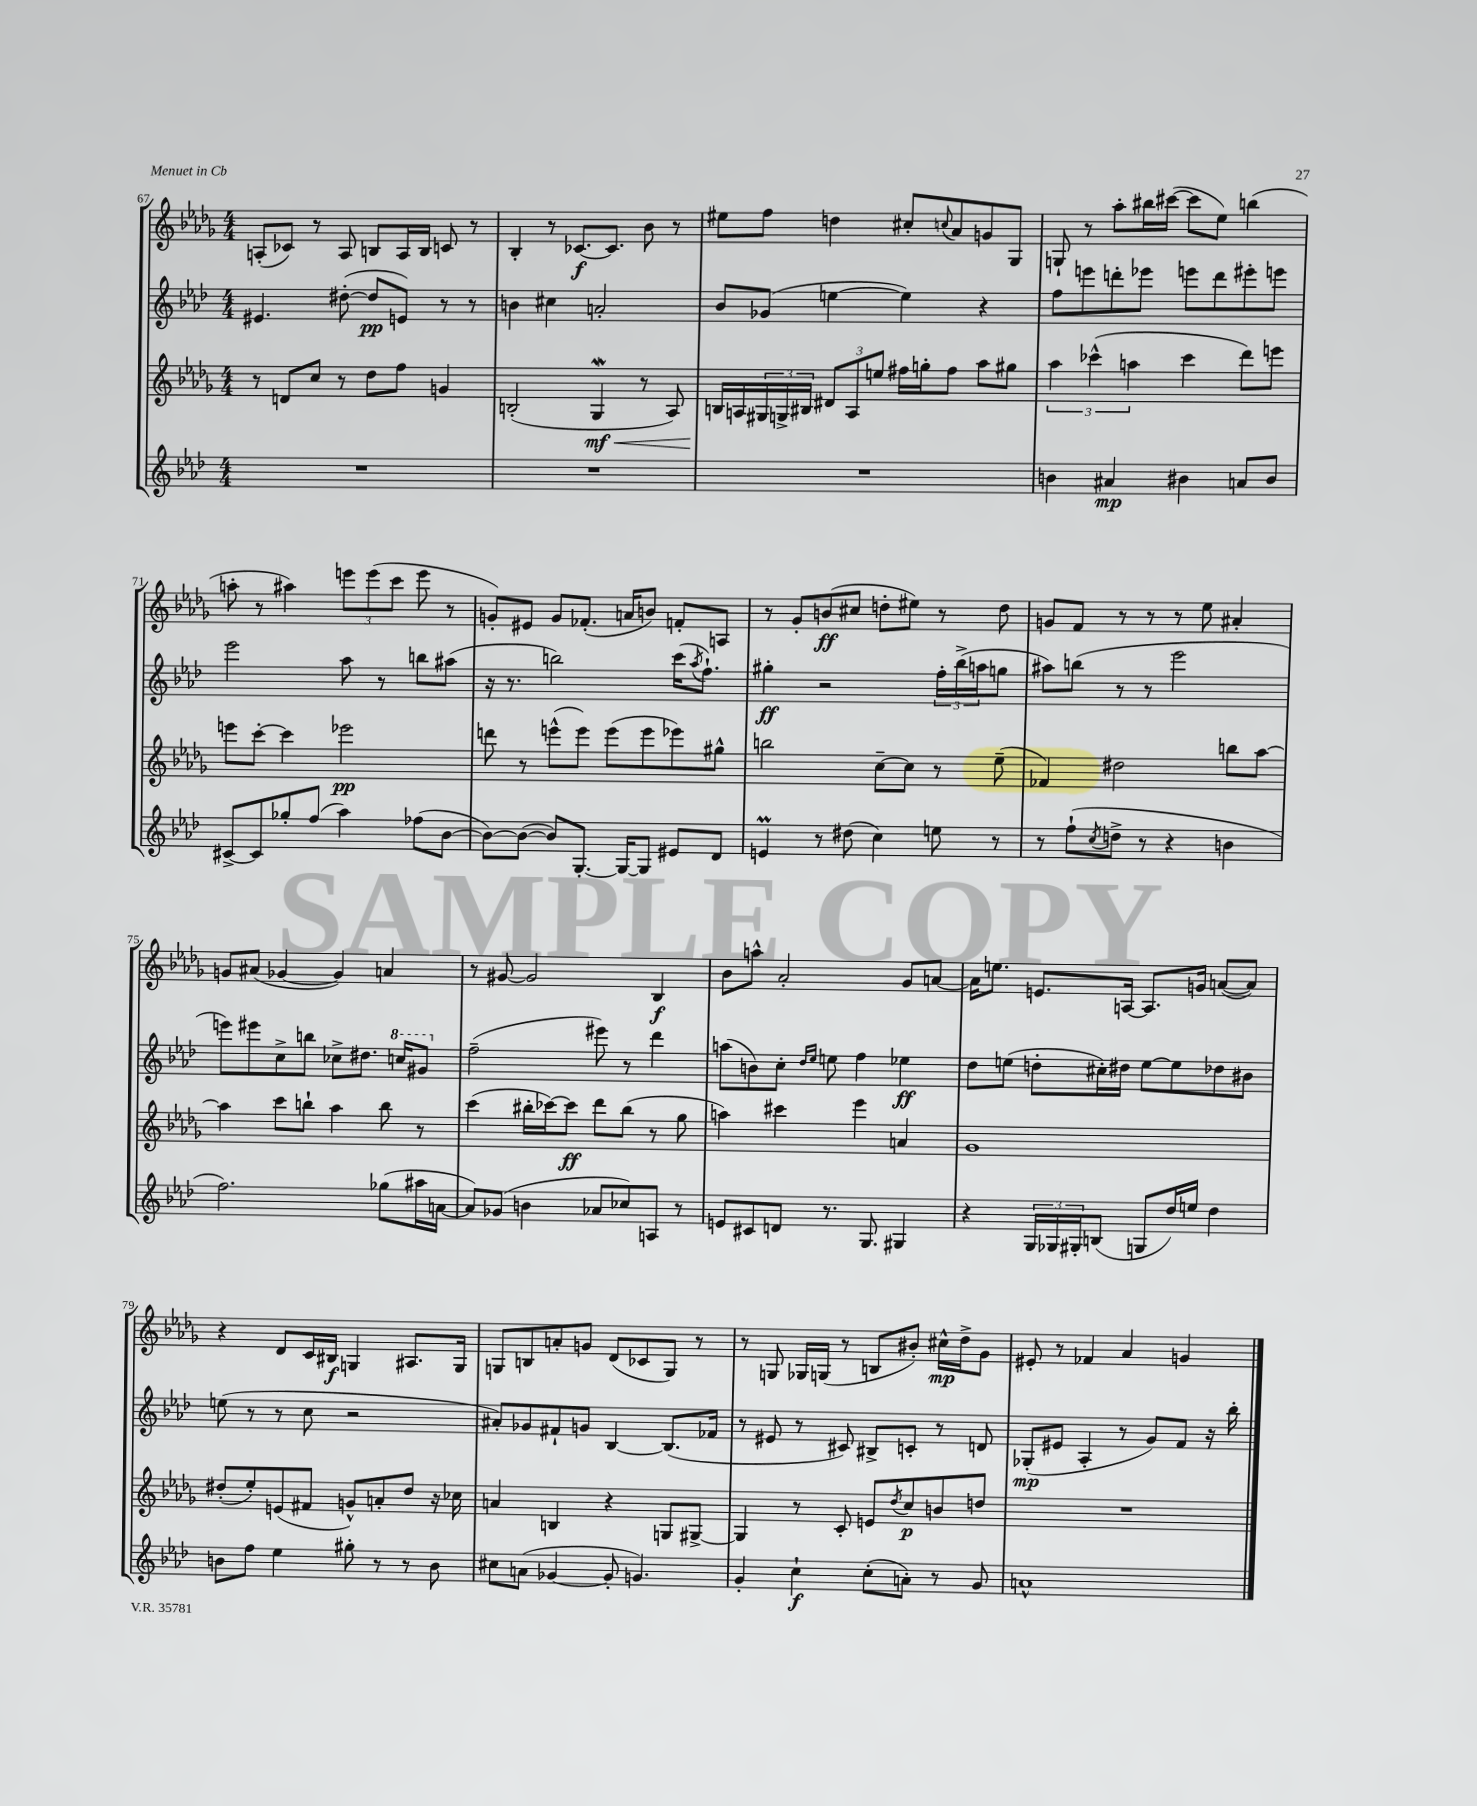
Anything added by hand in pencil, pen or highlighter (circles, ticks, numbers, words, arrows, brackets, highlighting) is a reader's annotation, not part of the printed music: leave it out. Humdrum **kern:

**kern	**dynam	**kern	**dynam	**kern	**dynam	**kern	**dynam
*part4	*part4	*part3	*part3	*part2	*part2	*part1	*part1
*staff4	*staff4	*staff3	*staff3	*staff2	*staff2	*staff1	*staff1
*clefG2	*	*clefG2	*	*clefG2	*	*clefG2	*
*k[b-e-a-d-]	*	*k[b-e-a-d-g-]	*	*k[b-e-a-d-]	*	*k[b-e-a-d-g-]	*
*M4/4	*	*M4/4	*	*M4/4	*	*M4/4	*
=67	=67	=67	=67	=67	=67	=67	=67
1r	.	8r	.	4.e#X/	.	(8An'/L	.
.	.	8dn/L	.	.	.	8c-X/J)	.
.	.	8cc/J	.	.	.	8r	.
.	.	8r	.	([8dd#X'\	.	8A/	.
.	.	8dd-\L	.	8dd#/L]	pp	8Bn/L	.
.	.	8ff\J	.	8en/J)	.	16A/L	.
.	.	.	.	.	.	16B/JJ	.
.	.	4gn/	.	8r	.	8cn/	.
.	.	.	.	8r	.	8r	.
=68	=68	=68	=68	=68	=68	=68	=68
1r	.	(2Bn'/	.	4bn\	.	4B-'/	.
.	.	.	.	4cc#X\	.	8r	.
.	.	.	.	.	.	[8.c-X/L	f
!	!	!	!LO:HP:b	!	!	!	!
.	.	4G-w/	< mf	2an'/	.	.	.
.	.	.	.	.	.	8.c-/J]	.
.	.	8r	.	.	.	8b-\	.
.	.	8A-/)	.	.	.	8r	.
=69	=69	=69	=69	=69	=69	=69	=69
1r	.	16Bn/LL	.	8b-/L	.	8ee#X\L	.
.	.	16An/	[	.	.	.	.
.	.	24G#X/	.	(8g-X/J	.	8ff\J	.
.	.	24Gn^/	.	.	.	.	.
.	.	24B#X/JJ	.	.	.	.	.
.	.	12d#X/L	.	[4een\	.	4ddn\	.
.	.	12A/	.	.	.	.	.
.	.	12een/J	.	.	.	.	.
.	.	16ff#X\LL	.	4ee\])	.	8cc#X'/L	.
.	.	16ggn'\J	.	.	.	.	.
.	.	.	.	.	.	8qqccn/	.
.	.	8ff#\J	.	.	.	8a-/	.
.	.	8aa-\L	.	4r	.	8gn/	.
.	.	8gg#X\J	.	.	.	8G-/J	.
=70	=70	=70	=70	=70	=70	=70	=70
4bn\	.	6aa-\	.	8ff\L	.	8Gn`/	.
.	.	.	.	8eeen\	.	8r	.
.	.	(6ccc-X^^\	.	.	.	.	.
4a#X/	mp	.	.	8dddn'\	.	8aa-'\L	.
.	.	6aan\	.	.	.	.	.
.	.	.	.	8eee-X\J	.	16bb#X\L	.
.	.	.	.	.	.	([16ccc#X\JJ	.
4b#X\	.	4ccc-\	.	8eeen\L	.	8ccc#\L]	.
.	.	.	.	8ddd\	.	8ee-\J)	.
8an/L	.	8ddd-\L)	.	8eee#X'\	.	(4bbn\	.
8b#/J	.	8eeen\J	.	8eeen\J	.	.	.
!!LO:LB:g=z
=71	=71	=71	=71	=71	=71	=71	=71
[8c#X^/L	.	8eeen\L	.	2eee-\	.	8aan'\	.
8c#/]	.	[8ccc'\J	.	.	.	8r	.
8gg-X'/	.	4ccc\]	.	.	.	4aa#X\)	.
(8ff/J	.	.	.	.	.	.	.
4aa-\)	.	2eee-X\	pp	8aa-\	.	12eeen\L	.
.	.	.	.	.	.	(12eee\	.
.	.	.	.	8r	.	.	.
.	.	.	.	.	.	12ccc\J	.
(8ff-X\L	.	.	.	8bbn\L	.	8eee\	.
[8b-\J	.	.	.	(8aa#X\J	.	8r	.
=72	=72	=72	=72	=72	=72	=72	=72
8b-\L_)	.	8dddn\	.	16r	.	8gn'/L)	.
.	.	.	.	8.r	.	.	.
(8b-\J_	.	8r	.	.	.	8e#X/J	.
8b-/L])	.	(8eeen^^\L	.	2bbn\)	.	8g/L	.
[8.G'/J	.	8eee\J)	.	.	.	(8.f-X'/J	.
.	.	(8eee\L	.	.	.	.	.
16G/KL_	.	.	.	.	.	16an/KL	.
8G/J]	.	8eee\	.	.	.	8bn/J)	.
8e#X/L	.	8eee-X\)	.	(16ccc\KL	.	8fn'/L	.
.	.	.	.	8qaa-/	.	.	.
.	.	.	.	8.ff`\J)	.	.	.
8d-/J	.	8gg#X^^\J	.	.	.	8An/J	.
=73	=73	=73	=73	=73	=73	=73	=73
4enm/	.	2bbn\	.	4gg#X'\	ff	8r	.
.	.	.	.	.	.	8g-'/L	.
8r	.	.	.	2r	.	(8bn/	ff
(8dd#X\	.	.	.	.	.	8cc#X/J	.
4cc\)	.	[8cc~\L	.	.	.	8ddn'\L	.
.	.	8cc\J]	.	.	.	8ee#X\J)	.
8een\	.	8r	.	24ff'\LL	.	8r	.
.	.	.	.	(24bb-^\	.	.	.
.	.	.	.	24aan\J	.	.	.
8r	.	(8ee-~\	.	8ggn\J	.	8dd\	.
=74	=74	=74	=74	=74	=74	=74	=74
8r	.	4f-X/)	.	8aa#X\L)	.	8gn/L	.
(8ff`\L	.	.	.	(8bbn\J	.	8f/J	.
8qcc/	.	.	.	.	.	.	.
8ddn^\J	.	2dd#X\	.	8r	.	8r	.
8r	.	.	.	8r	.	8r	.
4r	.	.	.	2eee-\	.	8r	.
.	.	.	.	.	.	8ee-\	.
4bn\	.	8bbn\L	.	.	.	4a#X'/	.
.	.	[8aa-\J	.	.	.	.	.
!!LO:LB:g=z
=75	=75	=75	=75	=75	=75	=75	=75
2.ff\)	.	4aa-\]	.	8eeen\L)	.	8gn/L	.
.	.	.	.	8eee#X\	.	(8a#X/J	.
.	.	8ccc\L	.	8cc^\	.	[4g-X/	.
.	.	8bbn`\J	.	8bbn\J	.	.	.
.	.	4aa-\	.	8cc-X^\L	.	4g-/])	.
.	.	.	.	8.dd#X\J	.	.	.
(8gg-X\L	.	8bb\	.	.	.	4an/	.
*	*	*	*	*8va	*	*	*
.	.	.	.	16cccn/KL	.	.	.
16aa#X\L	.	8r	.	8gg#X/J	.	.	.
[16an\JJ	.	.	.	.	.	.	.
=76	=76	=76	=76	=76	=76	=76	=76
*	*	*	*	*X8va	*	*	*
8a/L])	.	(4ccc\	.	(2ff~\	.	8r	.
(8g-X/J	.	.	.	.	.	[8g#X/	.
4bn\	.	16bb#X'\LL	.	.	.	2g#/]	.
.	.	[16ccc-X\J)	.	.	.	.	.
.	.	8ccc-\J]	ff	.	.	.	.
8a-X/L	.	8ddd-\L	.	8eee#X\)	.	.	.
8cc-X/)	.	(8bb#\J	.	8r	.	.	.
8An/J	.	8r	.	4ddd-\	.	4B-/	f
8r	.	8gg-\	.	.	.	.	.
=77	=77	=77	=77	=77	=77	=77	=77
8en/L	.	4aan\)	.	(8aan\L	.	8b-\L	.
8c#X/	.	.	.	8bn\)	.	8aan^^\J	.
8dn/J	.	4ccc#X\	.	8cc'\J	.	2a-'/	.
.	.	.	.	16qqdd-/LL	.	.	.
.	.	.	.	16qqee-/JJ	.	.	.
8.r	.	.	.	8een\	.	.	.
.	.	4eee-\	.	4ff\	.	.	.
8.G/	.	.	.	.	.	.	.
4G#X/	.	4an/	.	4ee-X\	ff	8g-/L	.
.	.	.	.	.	.	[8an/J	.
=78	=78	=78	=78	=78	=78	=78	=78
4r	.	1g-	.	8dd-\L	.	16a\KL]	.
.	.	.	.	.	.	8.een\J	.
.	.	.	.	(8een\J	.	.	.
24G/LL	.	.	.	8ddn'\L	.	8.en/L	.
24G-X/	.	.	.	.	.	.	.
24G#X'/J	.	.	.	.	.	.	.
(8Bn/J	.	.	.	16cc#X'\L)	.	.	.
.	.	.	.	16dd#X\JJ	.	[16An/Jk	.
8Gn/L	.	.	.	[8ee\L	.	8.A/L]	.
16dd-/L)	.	.	.	8ee\]	.	.	.
16een/JJ	.	.	.	.	.	16gn/Jk	.
4dd-\	.	.	.	8dd-X\	.	([8an/L	.
.	.	.	.	8b#X\J	.	8a/J])	.
!!LO:LB:g=z
=79	=79	=79	=79	=79	=79	=79	=79
8bn\L	.	(8dd#X'/L	.	(8een\	.	4r	.
8ff\J	.	8ee-'/)	.	8r	.	.	.
4ee-\	.	(8en/	.	8r	.	8d-/L	.
.	.	8f#X/J	.	8cc\	.	16c/L	.
.	.	.	.	.	.	16B#X/JJ	f
8gg#X'\	.	8gn^^/L)	.	2r	.	4Gn/	.
8r	.	8an'/	.	.	.	.	.
8r	.	8dd#/J	.	.	.	8.A#X/L	.
8b\	.	16r	.	.	.	.	.
.	.	16cc-X\	.	.	.	16G/Jk	.
=80	=80	=80	=80	=80	=80	=80	=80
8cc#X\L	.	4an/	.	8a#X'/L)	.	8Gn/L	.
(8an\J	.	.	.	8g-X/	.	8Bn/	.
[4g-X/	.	4Bn/	.	8f#X`/	.	8an'/	.
.	.	.	.	8gn/J	.	8gn/J	.
8g-'/]	.	4r	.	[4B-/	.	(8d-/L	.
4.gn/)	.	.	.	.	.	8c-X/	.
.	.	8Gn/L	.	(8.B-/L]	.	8G/J)	.
.	.	[8G#X^/J	.	.	.	8r	.
.	.	.	.	16f-X/Jk	.	.	.
=81	=81	=81	=81	=81	=81	=81	=81
4g'/	.	4G#/]	.	8r	.	8r	.
.	.	.	.	8e#X/	.	8Gn/	.
4cc`\	f	8r	.	8r	.	16G-X/LL	.
.	.	.	.	.	.	(16Gn/JJ	.
.	.	8c'/	.	8c#X/)	.	8r	.
(8cc'\L	.	8en/L	.	8B#X^/L	.	8Bn/L	.
.	.	8qdd-/	.	.	.	.	.
8an'\J)	.	8cc/	p	8cn'/J	.	8b#X'/J)	.
8r	.	8bn/	.	8r	.	16cc#X^^\LL	mp
.	.	.	.	.	.	16dd-^\J	.
8g/	.	8ddn/J	.	8dn/	.	8g-\J	.
=82	=82	=82	=82	=82	=82	=82	=82
1an^^	.	1r	.	(8G-X'/L	mp	8e#X'/	.
.	.	.	.	8e#X/J	.	8r	.
.	.	.	.	4A-'/	.	4f-X/	.
.	.	.	.	8r	.	4a-/	.
.	.	.	.	8g/L)	.	.	.
.	.	.	.	8f/J	.	4gn/	.
.	.	.	.	16r	.	.	.
.	.	.	.	16bb-'\	.	.	.
==	==	==	==	==	==	==	==
*-	*-	*-	*-	*-	*-	*-	*-
